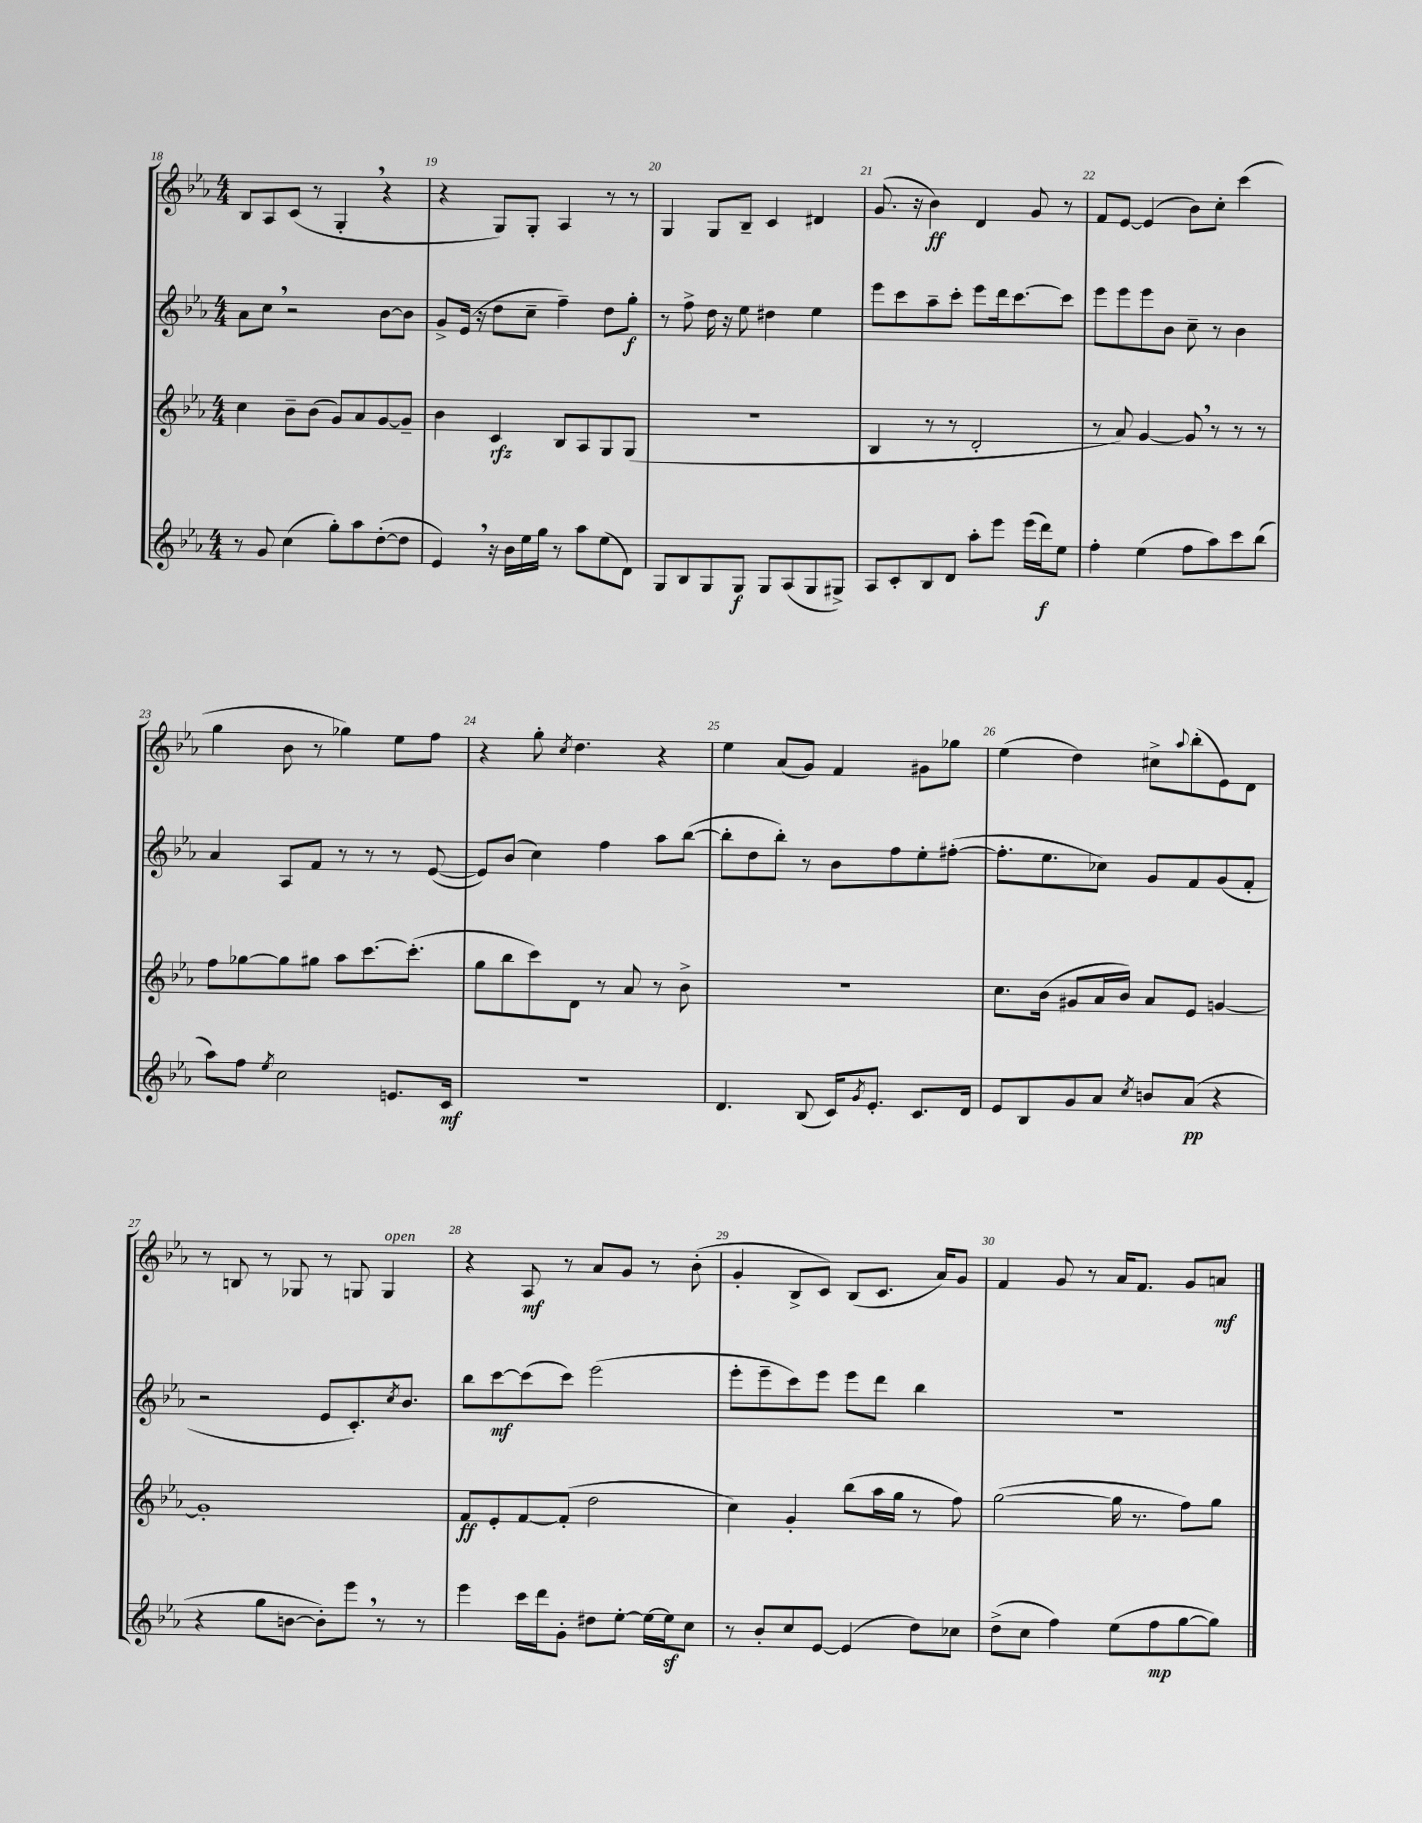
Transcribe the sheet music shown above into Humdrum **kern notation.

**kern	**kern	**kern	**kern
*staff4	*staff3	*staff2	*staff1
*clefG2	*clefG2	*clefG2	*clefG2
*k[b-e-a-]	*k[b-e-a-]	*k[b-e-a-]	*k[b-e-a-]
*M4/4	*M4/4	*M4/4	*M4/4
8r	4cc	8a-	8B-
8g	.	8cc	8A-
(4cc	8b-~	2r	(8c
.	(8b-	.	8r
8gg')	8g)	.	4G'
8aa-	8a-	.	.
([8dd'	[8g	[8b-	4r
8dd]	8g~]	8b-]	.
=	=	=	=
4e-)	4b-	8g^	4r
.	.	(16e-	.
.	.	16r	.
16r	4c	8dd	8G)
16b-	.	.	.
16ee-	.	8cc~	8G'
16gg	.	.	.
8r	8B-	4ff~)	4A-
8aa-	8A-	.	.
(8ee-	8G	8dd	8r
8d)	(8G	8gg'	8r
=	=	=	=
8G	1r	8r	4G
8B-	.	8ff^	.
8G	.	16dd	8G
.	.	16r	.
8G	.	8ee-	8B-~
8G	.	4dd#	4c
(8A-	.	.	.
8G	.	4ee-	4d#
8G#^)	.	.	.
=	=	=	=
8A-	4B-	8eee-	(8.g
8c'	.	8ccc	.
.	.	.	16r
8B-	8r	8aa-~	4b-)
8d	8r	8ccc'	.
8aa-'	2d'	8eee-	4d
8eee-	.	16ddd	.
.	.	[8.ccc	.
(16eee-	.	.	8g
16ddd)	.	.	.
8ee-	.	8ccc]	8r
=	=	=	=
4ff'	8r	8eee-	8f
.	8a-)	8eee-	[8e-
(4ee-	[4g	8eee-	(4e-]
.	.	8b-	.
8ff	8g]	8cc~	8b-)
8aa-)	8r	8r	8cc'
8ccc	8r	4b-	(4ccc
(8bb-	8r	.	.
=	=	=	=
8aa-)	8ff	4a-	4gg
8ff	[8gg-	.	.
8qee-	.	.	.
2cc	8gg-]	8A-	8b-
.	8gg#	8f	8r
.	8aa-	8r	4gg-)
.	[8.ccc	8r	.
8.e	.	8r	8ee-
.	(8.ccc']	.	.
.	.	([8e-	8ff
16c	.	.	.
=	=	=	=
1r	8gg	8e-])	4r
.	8bb-	(8b-	.
.	8ccc)	4cc)	8gg'
.	.	.	8qcc
.	8d	.	4.dd
.	8r	4ff	.
.	8a-	.	.
.	8r	8aa-	4r
.	8b-^	([8bb-	.
=	=	=	=
4.d	1r	8bb-']	4ee-
.	.	8dd	.
.	.	8bb-')	(8a-
(8B-	.	8r	8g)
16c)	.	8b-	4f
8qg	.	.	.
8.e-'	.	.	.
.	.	8ff	.
8.c	.	8ee-'	8g#
.	.	([8ff#'	8gg-
16d	.	.	.
=	=	=	=
8e-	8.cc	8.ff#']	(4ee-
8B-	.	.	.
.	(16b-	8.ee-	.
8g	8g#	.	4dd)
8a-	16a-	8cc-)	.
.	16b-)	.	.
8qcc	.	.	.
8b	8a-	8g	8cc#^
.	.	.	8qqaa-
(8a-	8e-	8f	(8bb-'
4r	[4g	(8g	8e-)
.	.	8f'	8d
=	=	=	=
4r	1g']	2r	8r
.	.	.	8B
8gg	.	.	8r
[8b	.	.	8G-
8b'])	.	8e-	8r
8eee-	.	8.c')	8G
8r	.	.	4G
.	.	8qcc	.
.	.	8.b-	.
8r	.	.	.
=	=	=	=
4eee-	8f	8bb-	4r
.	8e-'	[8ccc	.
16ccc	[8f	(8ccc]	8A-
16ddd	.	.	.
8g'	(8f']	8ccc)	8r
8dd#	2dd	(2eee-	8a-
[8ee-'	.	.	8g
16ee-_	.	.	8r
16ee-]	.	.	.
8cc	.	.	(8b-'
=	=	=	=
8r	4cc)	8eee-'	4g'
8b-'	.	8eee-~	.
8cc	4g'	8ccc)	8B-^
[8e-	.	8eee-	8c)
(4e-]	(8bb-	8eee-	(8B-
.	16aa-	8ddd	8.c
.	16gg	.	.
8dd)	8r	4bb-	.
.	.	.	16a-)
8cc-	8ff)	.	8g
=	=	=	=
(8dd^	([2gg	1r	4f
8cc	.	.	.
4ff)	.	.	8g
.	.	.	8r
(8ee-	16gg]	.	16a-
.	8.r	.	8.f
8ff	.	.	.
[8gg	8ff)	.	8g
8gg])	8gg	.	8a
==	==	==	==
*-	*-	*-	*-
